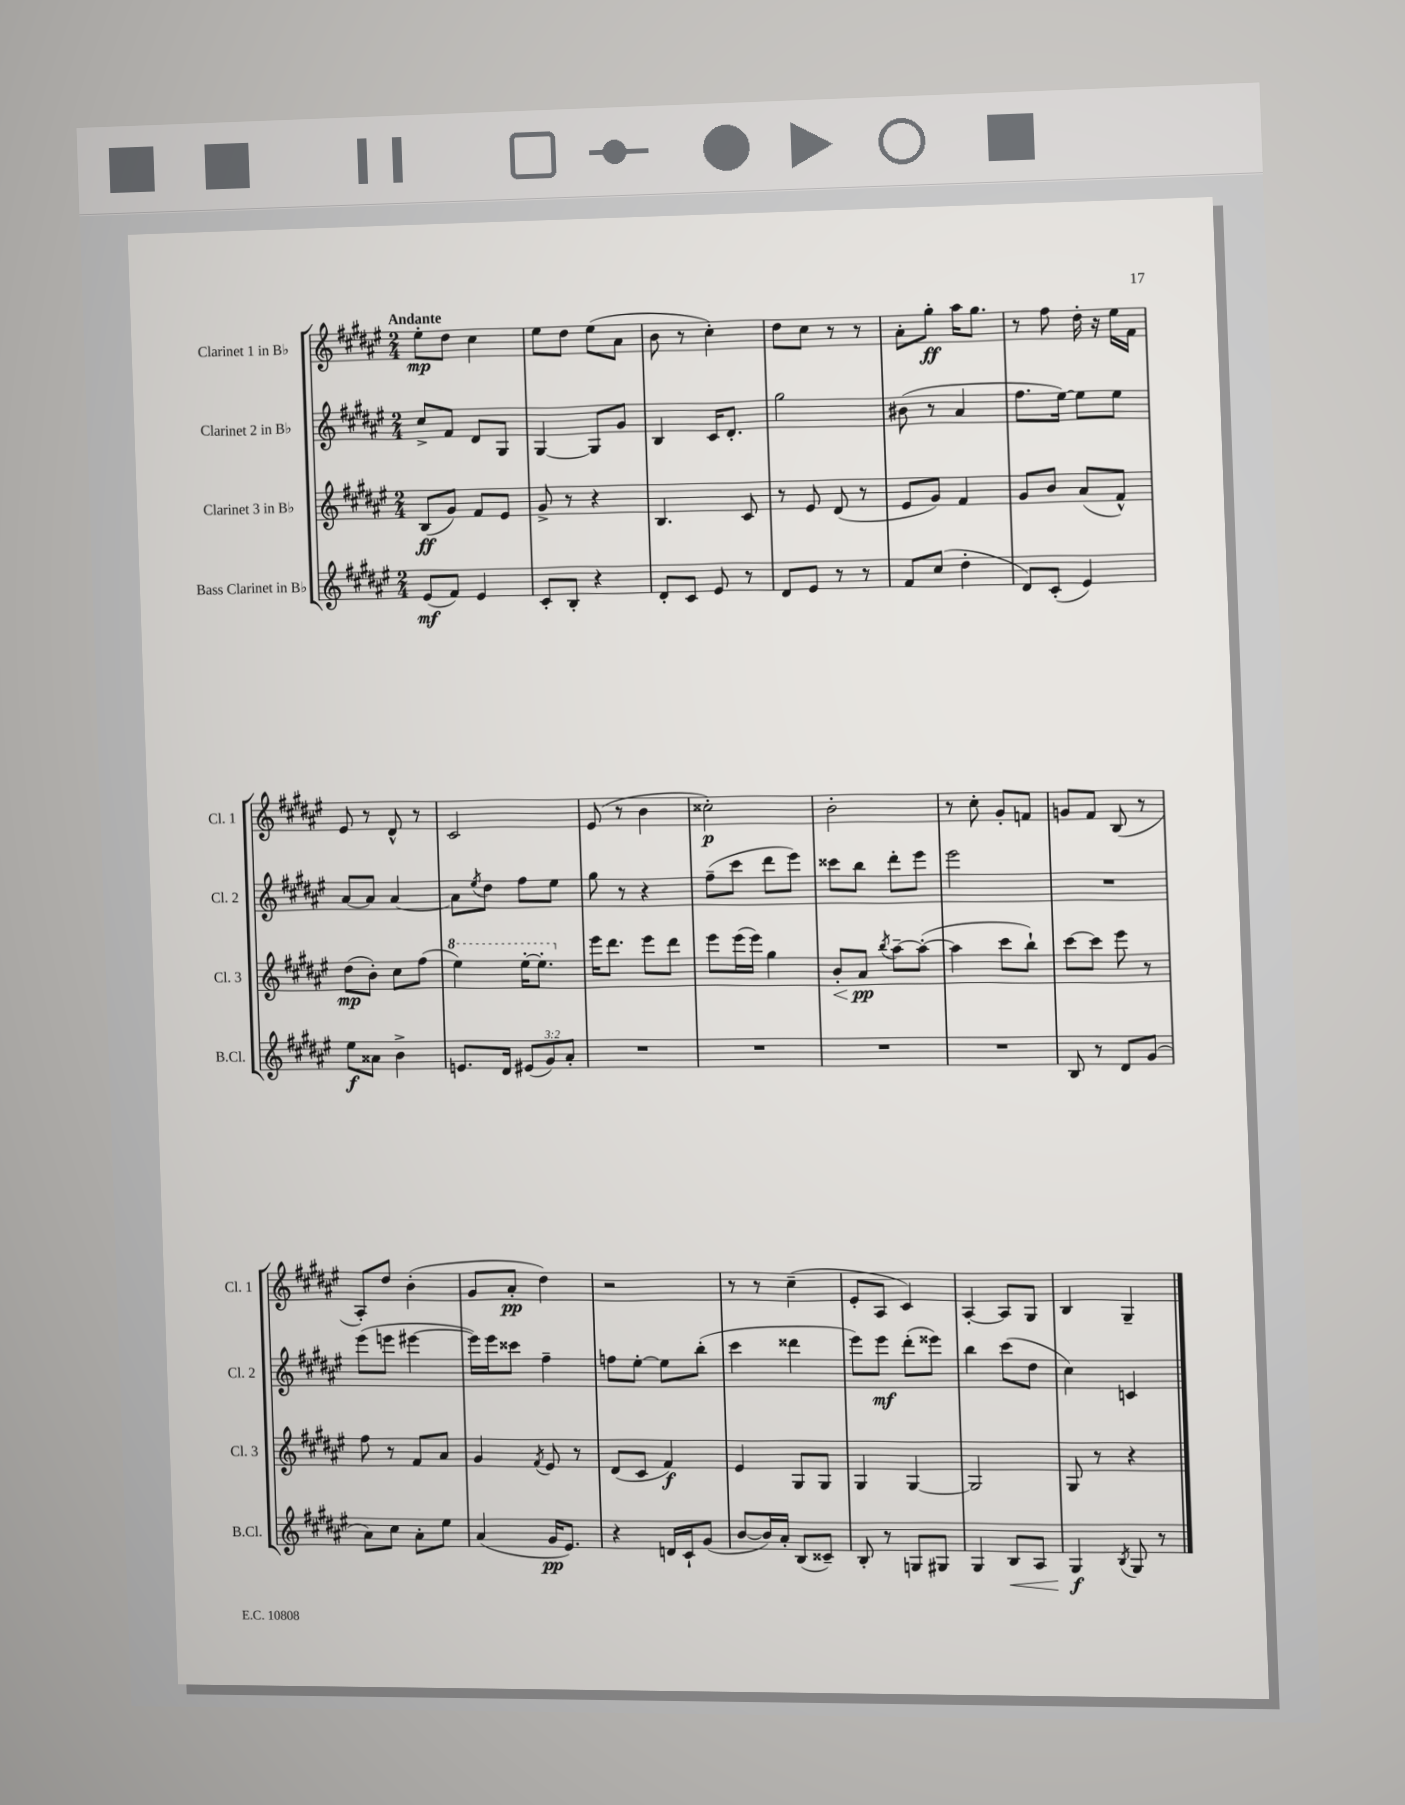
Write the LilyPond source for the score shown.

<<
\new StaffGroup <<
\new Staff = "s0" \with { instrumentName = "Clarinet 1 in Bb" shortInstrumentName = "Cl. 1" } {
    \clef treble \key fis \major \numericTimeSignature \time 2/4 \tempo "Andante"
    eis''8-.\mp dis''8 cis''4 |
    eis''8 dis''8 eis''8( ais'8 |
    b'8 r8 cis''4-.) |
    dis''8 cis''8 r8 r8 |
    ais'8-. gis''8-.\ff ais''16 gis''8. |
    r8 fis''8 dis''16-. r16 eis''16 fis'16 |
    eis'8 r8 dis'8-^ r8 |
    cis'2 |
    eis'8( r8 b'4 |
    cisis''2-.\p) |
    b'2-. |
    r8 cis''8-. gis'8-. f'8 |
    g'8 fis'8 b8( r8 |
    ais8-.) dis''8 b'4-.( |
    gis'8 ais'8-.\pp dis''4) |
    r2 |
    r8 r8 cis''4--( |
    eis'8-. ais8 cis'4) |
    ais4~-. ais8 gis8 |
    b4 gis4-- \bar "|." |
}
\new Staff = "s1" \with { instrumentName = "Clarinet 2 in Bb" shortInstrumentName = "Cl. 2" } {
    \clef treble \key fis \major \numericTimeSignature \time 2/4
    cis''8-> fis'8 dis'8 gis8 |
    gis4~ gis8 gis'8 |
    b4 cis'16 dis'8.-. |
    gis''2 |
    bis'8( r8 ais'4 |
    fis''8. eis''16~) eis''8 eis''8 |
    ais'8~ ais'8 ais'4~ |
    ais'8 \acciaccatura { eis''8 } dis''8 fis''8 eis''8 |
    gis''8 r8 r4 |
    fis''8--( cis'''8 dis'''8 eis'''8) |
    cisis'''8 b''8 dis'''8-. eis'''8 |
    eis'''2 |
    R2 |
    eis'''8( e'''8 eis'''4~ |
    eis'''16) eis'''16 cisis'''8 fis''4-- |
    f''8 eis''8~-. eis''8 b''8-.( |
    cis'''4 disis'''4 |
    eis'''8) eis'''8\mf dis'''8-.( eisis'''8) |
    b''4 cis'''8( dis''8 |
    cis''4) c'4 \bar "|." |
}
\new Staff = "s2" \with { instrumentName = "Clarinet 3 in Bb" shortInstrumentName = "Cl. 3" } {
    \clef treble \key fis \major \numericTimeSignature \time 2/4
    b8\ff( gis'8) fis'8 eis'8 |
    gis'8-> r8 r4 |
    b4. cis'8 |
    r8 eis'8 dis'8( r8 |
    eis'8 gis'8) fis'4 |
    gis'8 b'8 ais'8( fis'8-^) |
    dis''8\mp( b'8-.) cis''8 fis''8( |
    \ottava #1 eis'''4) eis'''16~-. eis'''8.-. \ottava #0 |
    eis'''16 dis'''8. eis'''8 dis'''8 |
    eis'''8 eis'''16( eis'''16) gis''4 |
    b'8-.\< ais'8\pp\! \acciaccatura { b''8 } ais''8~-- ais''8~-.( |
    ais''4 cis'''8 b''8-!) |
    cis'''8~ cis'''8 eis'''8 r8 |
    fis''8 r8 fis'8 ais'8 |
    gis'4 \acciaccatura { fis'8 } eis'8 r8 |
    dis'8( cis'8 fis'4\f) |
    eis'4 gis8 gis8 |
    gis4 gis4~ |
    gis2 |
    gis8 r8 r4 \bar "|." |
}
\new Staff = "s3" \with { instrumentName = "Bass Clarinet in Bb" shortInstrumentName = "B.Cl." } {
    \clef treble \key fis \major \numericTimeSignature \time 2/4 \override Staff.TupletNumber.text = #tuplet-number::calc-fraction-text
    eis'8\mf( fis'8) eis'4 |
    cis'8-. b8-. r4 |
    dis'8-. cis'8 eis'8 r8 |
    dis'8 eis'8 r8 r8 |
    fis'8 cis''8( dis''4-. |
    dis'8) cis'8-.( eis'4) |
    eis''8\f aisis'8 b'4-> |
    e'8. dis'16 \tuplet 3/2 { eis'8( gis'8) ais'8-. } |
    R2 |
    R2 |
    R2 |
    R2 |
    b8 r8 dis'8 gis'8( |
    ais'8) cis''8 ais'8-. eis''8 |
    ais'4( gis'16\pp eis'8.) |
    r4 d'16 cis'16-! gis'8( |
    b'8~ b'16) ais'16-. b8( cisis'8--) |
    b8-. r8 g8 gis8 |
    gis4 b8\< ais8 |
    gis4\f\! \acciaccatura { b8 } gis8 r8 \bar "|." |
}
>>
>>
\layout { \context { \Score \remove "Bar_number_engraver" } }
